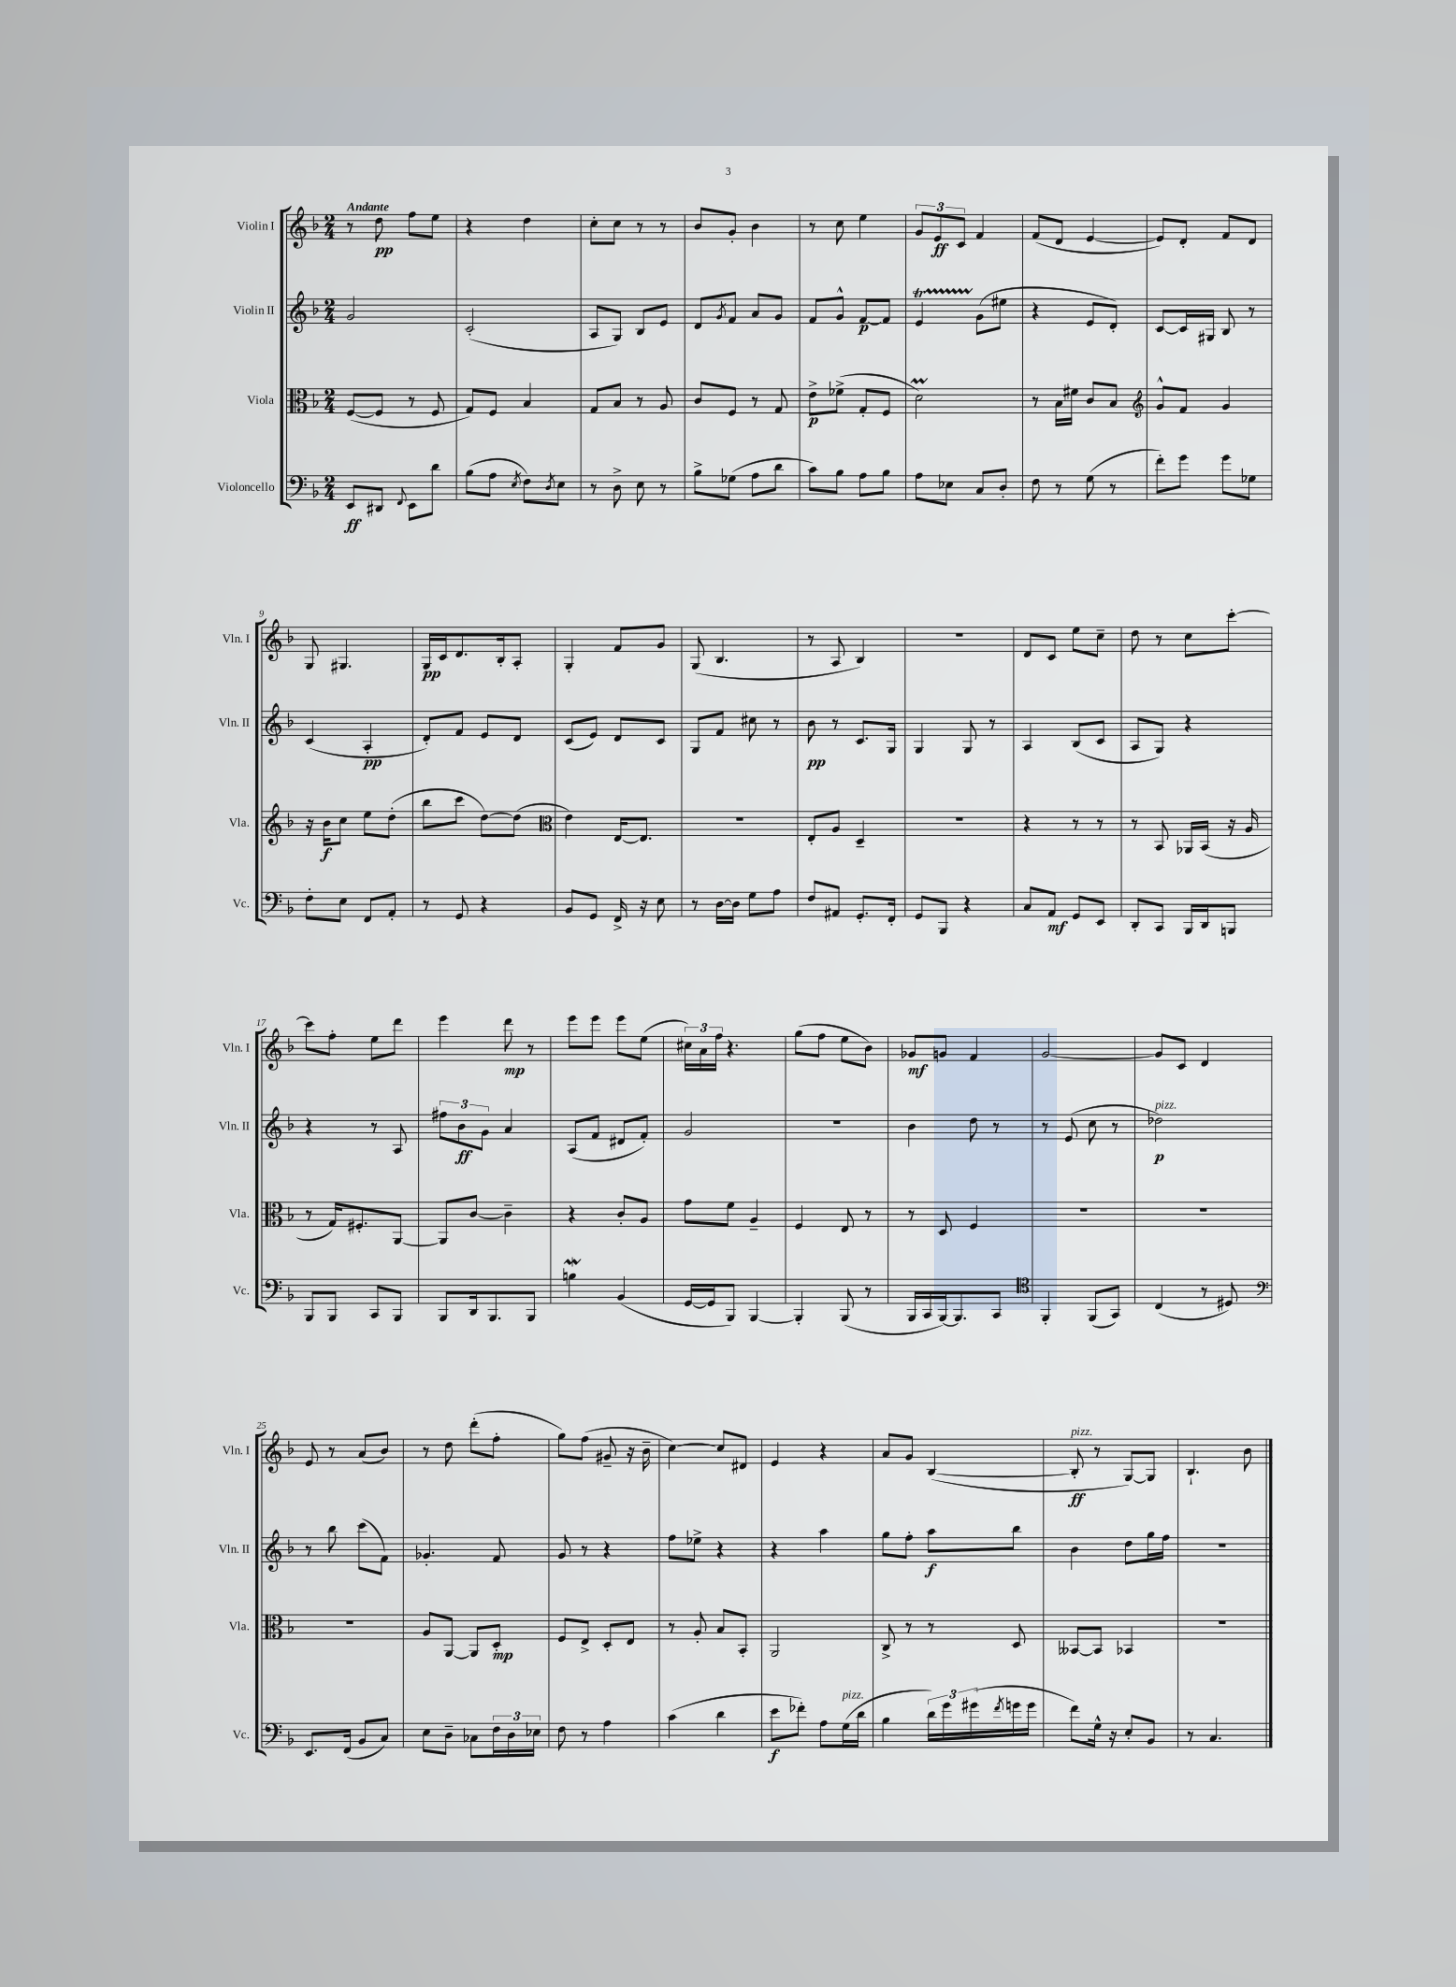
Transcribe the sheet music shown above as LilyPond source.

<<
\new StaffGroup <<
\new Staff = "s0" \with { instrumentName = "Violin I" shortInstrumentName = "Vln. I" } {
    \clef treble \key f \major \numericTimeSignature \time 2/4 \tempo "Andante"
    r8 d''8\pp f''8 e''8 |
    r4 d''4 |
    c''8-. c''8 r8 r8 |
    bes'8 g'8-. bes'4 |
    r8 c''8 e''4 |
    \tuplet 3/2 { g'8 e'8\ff c'8 } f'4 |
    f'8( d'8 e'4~ |
    e'8) d'8-. f'8 d'8 |
    g8 gis4. |
    g16\pp c'16 d'8. bes16-. a8-. |
    g4-. f'8 g'8 |
    g8( bes4. |
    r8 a8 bes4) |
    R2 |
    d'8 c'8 e''8 c''8-- |
    d''8 r8 c''8 c'''8~-. |
    c'''8 f''8-. e''8 d'''8 |
    e'''4 d'''8\mp r8 |
    e'''8 e'''8 e'''8 e''8( |
    \tuplet 3/2 { cis''16) a'16 f''16 } r4. |
    g''8( f''8 e''8 bes'8) |
    ges'8\mf g'8 f'4 |
    g'2~ |
    g'8 c'8 d'4 |
    e'8 r8 a'8( bes'8) |
    r8 d''8 d'''8-.( f''8-. |
    g''8) f''8( gis'8-- r16 bes'16-- |
    c''4~) c''8 dis'8 |
    e'4 r4 |
    a'8 g'8 bes4~( |
    bes8-.\ff^\markup { \italic "pizz." } r8 g8~) g8 |
    bes4.-! bes'8 \bar "|." |
}
\new Staff = "s1" \with { instrumentName = "Violin II" shortInstrumentName = "Vln. II" } {
    \clef treble \key f \major \numericTimeSignature \time 2/4
    g'2 |
    c'2-.( |
    a8 g8) bes8 e'8 |
    d'8 \acciaccatura { g'8 } f'8 a'8 g'8 |
    f'8 g'8-^ f'8~\p f'8 |
    e'4\startTrillSpan g'8\stopTrillSpan( eis''8 |
    r4 e'8 d'8-.) |
    c'8~ c'16 gis16 bes8 r8 |
    c'4( a4-.\pp |
    d'8-.) f'8 e'8 d'8 |
    c'8( e'8) d'8 c'8 |
    g8 f'8 cis''8 r8 |
    bes'8\pp r8 c'8. g16 |
    g4 g8 r8 |
    a4 bes8( c'8 |
    a8 g8) r4 |
    r4 r8 a8 |
    \tuplet 3/2 { fis''8 bes'8\ff g'8 } a'4 |
    a8( f'8 dis'8 f'8-.) |
    g'2 |
    R2 |
    bes'4 d''8 r8 |
    r8 e'8( c''8 r8 |
    des''2\p^\markup { \italic "pizz." }) |
    r8 bes''8 c'''8( f'8) |
    ges'4.-. f'8 |
    g'8 r8 r4 |
    f''8 ees''8-> r4 |
    r4 a''4 |
    g''8 f''8-. a''8\f bes''8 |
    bes'4 d''8 g''16 f''16 |
    R2 \bar "|." |
}
\new Staff = "s2" \with { instrumentName = "Viola" shortInstrumentName = "Vla." } {
    \clef alto \key f \major \numericTimeSignature \time 2/4
    f8~( f8 r8 f8 |
    g8) f8 bes4 |
    g8 bes8 r8 a8 |
    c'8 f8 r8 g8 |
    e'8->\p fes'8->( g8-. f8 |
    d'2\prall) |
    r8 bes16 fis'16 c'8 bes8 |
    \clef treble g'8-^ f'8 g'4 |
    r16 bes'16\f c''8 e''8 d''8-.( |
    bes''8 c'''8 d''8~) d''8( |
    \clef alto e'4) e16~ e8. |
    R2 |
    e8-. a8 d4-- |
    R2 |
    r4 r8 r8 |
    r8 bes,8 aes,16 bes,16( r16 a16 |
    r8 g16) fis8.-. a,8~ |
    a,8 c'8~ c'4-- |
    r4 c'8-. a8 |
    g'8 f'8 a4-- |
    f4 e8 r8 |
    r8 d8 f4 |
    R2 |
    R2 |
    R2 |
    a8 a,8~ a,8 d8-.\mp |
    f8 e8-> d8-. e8 |
    r8 a8-. bes8 bes,8-. |
    a,2 |
    c8-> r8 r8 d8 |
    beses,8~ beses,8 bes,4 |
    r2 \bar "|." |
}
\new Staff = "s3" \with { instrumentName = "Violoncello" shortInstrumentName = "Vc." } {
    \clef bass \key f \major \numericTimeSignature \time 2/4
    e,8\ff dis,8 \appoggiatura { f,8 } e,8 d'8 |
    bes8( a8 \acciaccatura { e8 } f8) \acciaccatura { d8 } e8 |
    r8 d8-> e8 r8 |
    bes8-> ges8( a8 d'8 |
    c'8) bes8 a8 bes8 |
    a8 ees8 c8 d8-. |
    f8 r8 g8( r8 |
    f'8-.) g'8 g'8 ges8 |
    f8-. e8 f,8 a,8-. |
    r8 g,8 r4 |
    bes,8 g,8 f,16-> r16 e8 |
    r8 d16~ d16 g8 a8 |
    f8 ais,8 g,8.-. f,16-. |
    g,8 bes,,8 r4 |
    c8 a,8\mf g,8 e,8 |
    d,8-. c,8 bes,,16 d,16 b,,8 |
    bes,,8 bes,,8 c,8 bes,,8 |
    bes,,8 d,16 bes,,8. bes,,8 |
    b4\mordent bes,4( |
    g,16~ g,16 bes,,8) bes,,4~ |
    bes,,4-. bes,,8( r8 |
    bes,,16 c,16 bes,,16~) bes,,8. c,8 |
    \clef tenor f,4-. f,8( g,8) |
    c4( r8 dis8) |
    \clef bass e,8. f,16( bes,8 c8) |
    e8 d8-- ces8 \tuplet 3/2 { f16 d16 ees16 } |
    f8 r8 a4 |
    c'4( d'4 |
    e'8\f fes'8-.) a8 g16^\markup { \italic "pizz." }( d'16 |
    bes4 \tuplet 3/2 { d'16) g'16 gis'16( } \acciaccatura { f'8 } g'16 g'16 |
    f'8) g16-^ r16 e8-. bes,8 |
    r8 c4. \bar "|." |
}
>>
>>
